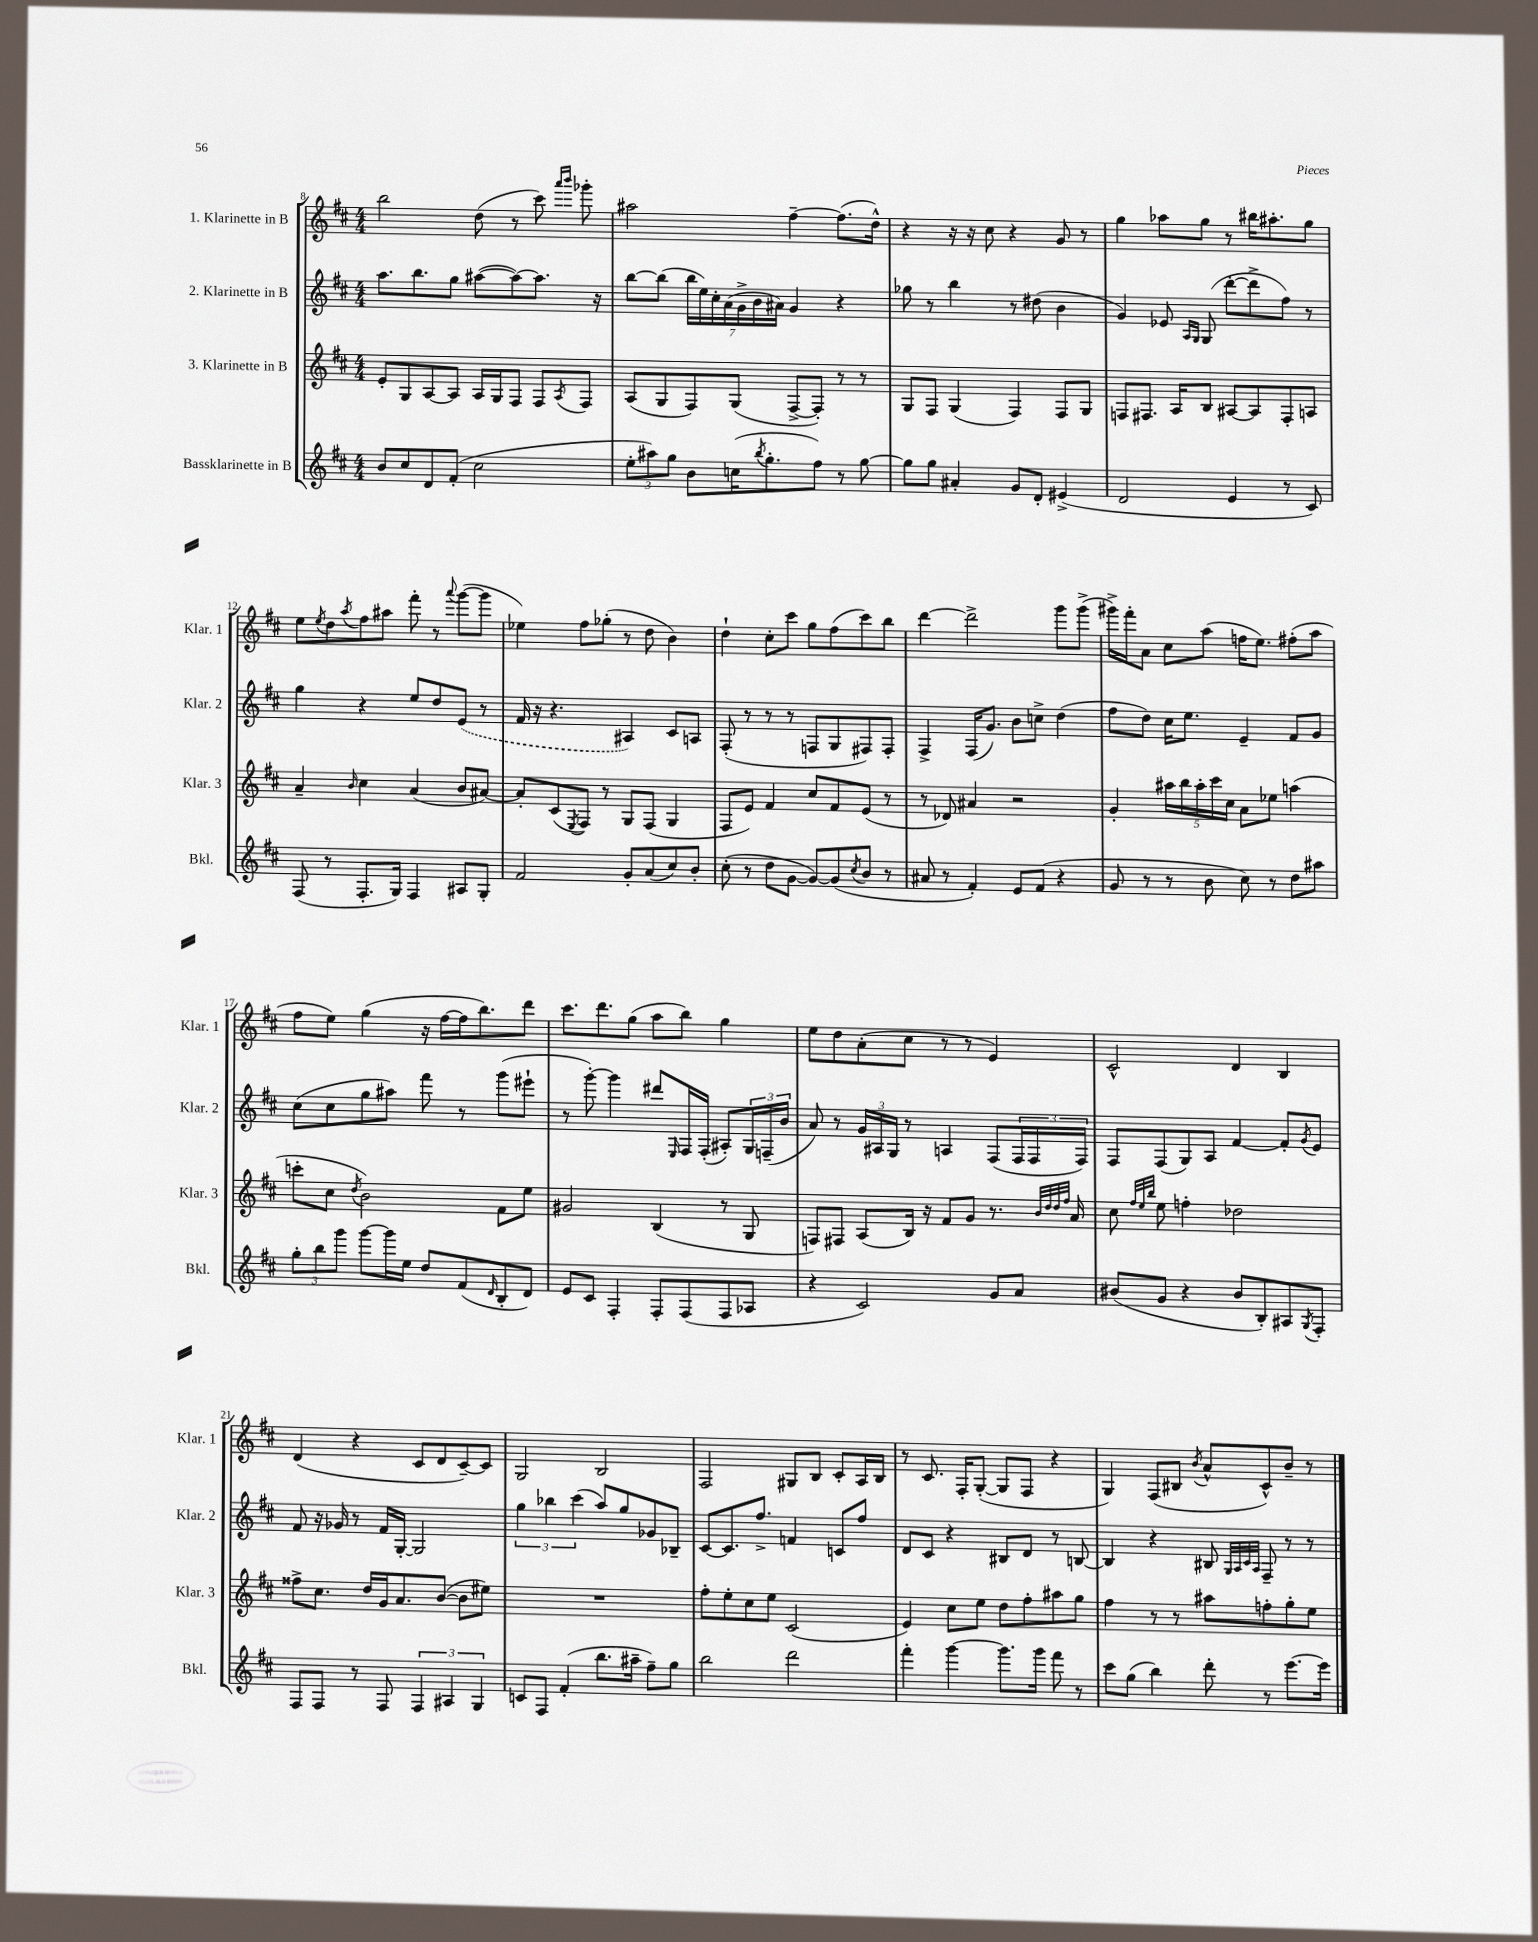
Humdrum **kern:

**kern	**kern	**kern	**kern
*staff4	*staff3	*staff2	*staff1
*clefG2	*clefG2	*clefG2	*clefG2
*k[f#c#]	*k[f#c#]	*k[f#c#]	*k[f#c#]
*M4/4	*M4/4	*M4/4	*M4/4
8b	8e'	8.aa	2bb
8cc#	8G	.	.
.	.	8.bb	.
8d	[8A	.	.
(8f#'	8A]	8gg	.
2cc#	16A	([8aa#	(8dd
.	16G	.	.
.	8F#	8aa#_)	8r
.	8F#	8.aa#]	8ccc#)
.	.	.	16qqaaa
.	8qA	.	16qqbbb
.	8F#	.	8ggg-'
.	.	16r	.
=	=	=	=
12ee'	(8A	[8bb	2aa#
12aa#)	.	.	.
.	8G	(8bb]	.
12gg	.	.	.
8b	8F#)	28bb	.
.	.	28ee)	.
.	.	28cc#'	.
.	.	(28a	.
(16cc	(8G	.	.
.	.	28g^	.
.	.	28b	.
8qbb	.	.	.
8.gg'	.	.	.
.	.	28a#)	.
.	[8F#^	4g	[4ff#~
8ff#)	8F#'])	.	.
8r	8r	4r	(8.ff#]
[8gg	8r	.	.
.	.	.	16dd^^)
=	=	=	=
8gg]	8G	8gg-	4r
8gg	8F#	8r	.
4a#'	(4G	4bb	16r
.	.	.	16r
.	.	.	8cc#
8g	4F#)	8r	4r
8d'	.	(8dd#	.
(4e#^	8F#	4b	8g
.	8G	.	8r
=	=	=	=
2d	8F	4g)	4gg
.	8.F#	.	.
.	.	8e-	8aa-
.	16A	.	.
.	.	16qqA	.
.	.	16qqG	.
.	8B	(8G	8gg
4e	[8A#	[8ddd'	8r
.	8A#]	8ddd^]	16bb#
.	.	.	8.aa#'
8r	8F#'	8ff#)	.
8c#)	8A	8r	8gg
=	=	=	=
(8F#	4a~	4gg	8ee
.	.	.	8qee
8r	.	.	8dd
.	16qqb	.	8qaa
8.F#'	4cc#	4r	8ff#
.	.	.	8aa#
16G)	.	.	.
4F#	(4a	8ee	8fff#'
.	.	8dd	8r
.	.	.	8qqaaa
8A#	8b	(8e	([8ggg
8G'	[8a#)	8r	8ggg]
=	=	=	=
2f#	8a#']	16f#	4ee-)
.	.	16r	.
.	(8c#	4.r	.
.	8qE	.	.
.	8F#)	.	8ff#
.	8r	.	(8gg-'
8g'	8G	4A#)	8r
(8a	(8F#	.	8dd
8cc#)	4G	8c#	4b)
8b'	.	8A	.
=	=	=	=
(8cc#'	8F#	(8F#'	4dd`
8r	8e)	8r	.
8dd	4f#	8r	8cc#'
[8g	.	8r	8ccc#
8g_)	8cc#	8F	8gg
(8g]	8f#	8G	(8ff#
8qcc#	.	.	.
8b	(8e	8F#)	8ccc#)
8r	8r	8F#'	8bb
=	=	=	=
8a#	8r	4F#^	[4ddd
8r	8d-)	.	.
4f#')	4a#	(16F#	2ddd^]
.	.	8.g)	.
8e	2r	8b	.
(8f#	.	8cc^	.
4r	.	(4dd	8ggg
.	.	.	(8ggg^
=	=	=	=
8g	4g'	8ff#	16ggg#^)
.	.	.	16fff#'
8r	.	8dd)	8a
8r	20aa#	16cc#	8cc#
.	20bb	.	.
.	.	8.ee	.
.	20aa#'	.	.
8b	.	.	(8aa
.	20ccc#	.	.
.	20cc#	.	.
8cc#)	8a	4e~	16ff
.	.	.	8.ee)
8r	8ee-	.	.
8dd	(4aa	8f#	(8ff#'
8aa#	.	8g	8aa
=	=	=	=
12gg'	8ccc'	(8cc#	8ff#
12bb	.	.	.
.	8cc#	8cc#	8ee)
12ggg	.	.	.
.	8qdd	.	.
[8ggg	2b)	8gg	(4gg
16ggg]	.	8aa#)	.
16ee	.	.	.
8dd	.	8fff#	16r
.	.	.	[16ff#
(8f#	.	8r	16ff#]
.	.	.	8.bb)
16qqd	.	.	.
8B'	8f#	(8ggg	.
8d)	8ee	8eee#`	8ddd
=	=	=	=
8e	2g#	8r	8.ccc#
8c#	.	[8ggg')	.
.	.	.	8.ddd
4F#'	.	4ggg]	.
.	.	.	(8gg
8F#'	(4B	8ddd#	8aa
.	.	16qqE	.
(8F#	.	16F#	8bb)
.	.	(16F#'	.
8F#	8r	8A#')	4gg
8A-	8G	24G	.
.	.	(24F~	.
.	.	24b	.
=	=	=	=
4r	8F)	8a)	8ee
.	8F#	8r	8dd
2c#)	(8A	24g	(8a'
.	.	24A#	.
.	.	24G	.
.	16B)	8r	8cc#
.	16r	.	.
.	8f#	4A	8r
.	8g	.	8r
8g	8.r	(8F#	4e)
8a	.	24F#	.
.	.	24F#	.
.	32qqb	.	.
.	32qqdd	.	.
.	32qqdd	.	.
.	32qqff#	.	.
.	16a	.	.
.	.	24F#)	.
=	=	=	=
(8b#	8cc#	8F#	2c#^^
.	32qqff#	.	.
.	32qqee	.	.
.	32qqbb	.	.
8g	8ee	(8F#	.
4r	4ff'	8G)	.
.	.	8A	.
8b#	2dd-	[4f#	4d
8B')	.	.	.
8A#	.	8f#']	4B
8qG	.	8qg	.
8F#'	.	8e	.
=	=	=	=
8F#	8ff##^	8f#	(4d
8F#	8.cc#	16r	.
.	.	16g-	.
8r	.	8r	4r
.	16dd	.	.
8F#	16g	16f#	.
.	8.a	[16G'	.
6F#	.	2G]	8c#
.	([8b	.	8d
6A#	.	.	.
.	8b]	.	[8c#~)
6G	.	.	.
.	8ee#)	.	8c#]
=	=	=	=
8c	1r	6gg	2G
8F#	.	.	.
.	.	6bb-	.
(4f#'	.	.	.
.	.	(6ccc#	.
8.bb	.	8aa)	2B
.	.	8gg	.
16aa#~	.	.	.
8ff#~)	.	8g-	.
8gg	.	8B-~	.
=	=	=	=
2bb	8ff#'	[8c#	2F#
.	8ee'	8.c#]	.
.	8cc#	.	.
.	.	8.ff#^	.
.	8ee	.	.
2ddd	(2c#	4f	8G#
.	.	.	8B
.	.	8c	8c#'
.	.	8ff#	16A
.	.	.	16B
=	=	=	=
4fff#'	4e)	8d	8r
.	.	8c#	8.c#
[4ggg	8cc#	4r	.
.	.	.	16F#'
.	8ee	.	([8G'
8.ggg]	8dd	8B#	8G]
.	8ff#'	8d	8F#
16ggg	.	.	.
8fff#	8aa#	8r	4r
8r	8gg	[8B	.
=	=	=	=
8ccc#	4ff#	4B]	4G)
(8gg	.	.	.
4bb)	8r	4r	(8F#
.	8r	.	8B#
.	.	.	8qb
8ddd'	8aa#	8B#	8a^^
.	.	32qqG	.
.	.	32qqA	.
.	.	32qqc#	.
.	.	32qqA	.
8r	8ff'	8F#~	8c#^^)
[8.eee	8gg'	8r	8b~
.	8ee	8r	8r
16eee]	.	.	.
==	==	==	==
*-	*-	*-	*-
